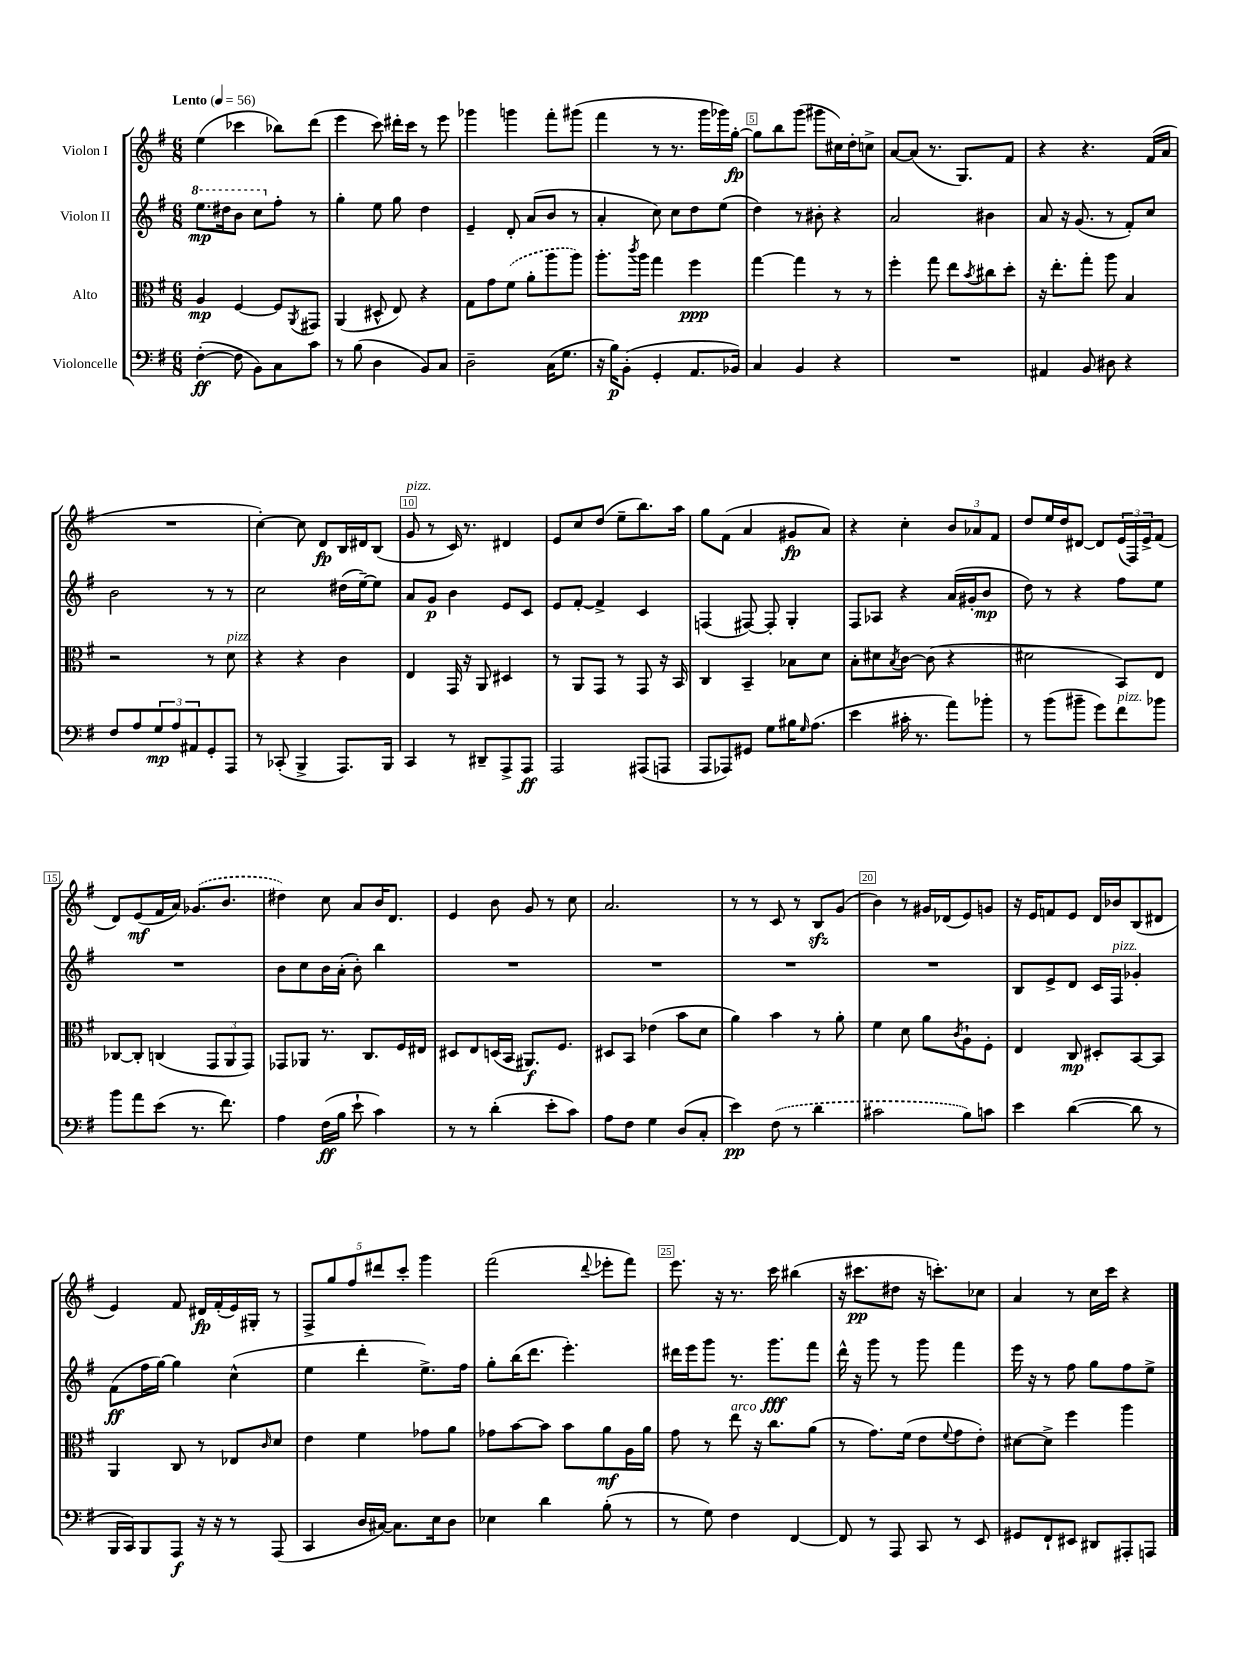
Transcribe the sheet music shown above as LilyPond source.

<<
\new StaffGroup <<
\new Staff = "s0" \with { instrumentName = "Violon I" } {
    \clef treble \key g \major \numericTimeSignature \time 6/8 \tempo "Lento" 4 = 56
    e''4( ces'''4 bes''8) d'''8( |
    e'''4 c'''8) dis'''16-. c'''16 r8 e'''8 |
    ges'''4 g'''4 fis'''8-. gis'''8( |
    fis'''4 r8 r8. g'''16 ges'''16) g''16~-.\fp |
    g''8 b''8 g'''8( gis'''8 cis''16) d''16-. c''8-> |
    a'8~ a'8( r8. g8.) fis'8 |
    r4 r4. fis'16( a'16 |
    R2. |
    c''4~-.) c''8 d'8\fp b16 dis'16 b8( |
    g'8^\markup { \italic "pizz." } r8 c'16) r8. dis'4 |
    e'8 c''8 d''8( e''8-- b''8.) a''16 |
    g''8 fis'8( a'4 gis'8\fp a'8) |
    r4 c''4-. \tuplet 3/2 { b'8 aes'8 fis'8 } |
    d''8 e''16 d''16 dis'8~ dis'8 \tuplet 3/2 { e'16( fis16) e'16-> } fis'8( |
    d'8) e'8\mf( fis'16 a'16) \once \slurDashed ges'8.( b'8. |
    dis''4) c''8 a'8 b'16 d'8. |
    e'4 b'8 g'8 r8 c''8 |
    a'2. |
    r8 r8 c'8 r8 b8\sfz g'8( |
    b'4) r8 gis'16 des'16( e'8) g'8 |
    r16 e'16 f'8 e'8 d'16 bes'16 b8( dis'8 |
    e'4) fis'8 dis'16\fp fis'16-.( e'16) gis16-. r8 |
    \tuplet 5/4 { fis8-> g''8 fis''8 dis'''8 c'''8-. } g'''4 |
    fis'''2( \appoggiatura { d'''8 } ees'''8-. fis'''8) |
    e'''8. r16 r8. c'''16 bis''4( |
    r16 cis'''8.\pp dis''8 r16 c'''8.-.) ces''8 |
    a'4 r8 c''16 c'''16 r4 \bar "|." |
}
\new Staff = "s1" \with { instrumentName = "Violon II" } {
    \clef treble \key g \major \numericTimeSignature \time 6/8
    \ottava #1 e'''8.\mp dis'''16 b''8 c'''8 \ottava #0 fis''8-. r8 |
    g''4-. e''8 g''8 d''4 |
    e'4-- d'8-. a'8( b'8 r8 |
    a'4-. c''8) c''8 d''8 e''8( |
    d''4) r8 bis'8-. r4 |
    a'2 bis'4 |
    a'8 r16 g'8.( r8 fis'8-.) c''8 |
    b'2 r8 r8 |
    c''2 dis''16( e''16~--) e''8 |
    a'8 g'8\p b'4 e'8 c'8 |
    e'8 fis'8~-. fis'4-> c'4 |
    f4( fis8~) fis8-. g4-. |
    fis8 aes8 r4 a'16( gis'16-. b'8\mp |
    d''8) r8 r4 fis''8 e''8 |
    R2. |
    b'8 c''8 b'16 a'16-.( b'8-.) b''4 |
    R2. |
    R2. |
    R2. |
    R2. |
    b8 e'8-> d'8 c'16 fis16^\markup { \italic "pizz." } ges'4-. |
    fis'8\ff( fis''16 g''16~) g''4 c''4-^( |
    e''4 d'''4-. e''8.->) fis''16 |
    g''8-. b''16( d'''8. e'''4.-.) |
    dis'''16 e'''16 g'''8 r8. g'''8.\fff fis'''8 |
    d'''16-^ r16 g'''8 r8 g'''8 fis'''4 |
    e'''16 r16 r8 fis''8 g''8 fis''8 e''8-> \bar "|." |
}
\new Staff = "s2" \with { instrumentName = "Alto" } {
    \clef alto \key g \major \numericTimeSignature \time 6/8
    a4\mp fis4~ fis8 \acciaccatura { a,8 } gis,8 |
    a,4( dis8-^ e8) r4 |
    g8 g'8 \once \slurDashed fis'8( a'8-. a''8 a''8) |
    a''8.-. \acciaccatura { c'''8 } a''16 g''4 fis''4\ppp |
    g''4~ g''4 r8 r8 |
    fis''4-. g''8 e''8 \acciaccatura { b'8 } cis''8 d''8-. |
    r16 e''8.-. g''8-. a''8 b4 |
    r2 r8 d'8^\markup { \italic "pizz." } |
    r4 r4 c'4 |
    e4 g,16 r16 a,8 dis4 |
    r8 a,8 g,8 r8 g,8 r16 b,16 |
    c4 b,4-- bes8 d'8 |
    b8-. dis'8 \acciaccatura { b8 } c'8~ c'8( r4 |
    dis'2 b,8) e8 |
    ces8~ ces8-. c4( \tuplet 3/2 { g,8 a,8 g,8) } |
    ges,8 aes,8 r8. c8. fis16 eis16 |
    dis8 e8 d16( b,16 ais,8.\f) fis8. |
    dis8 b,8 ees'4( b'8 d'8 |
    a'4) b'4 r8 a'8-. |
    fis'4 d'8 a'8 \acciaccatura { c'8 } a8-! fis8-. |
    e4 c8\mp dis8-. b,8~ b,8 |
    a,4 c8 r8 ees8 \grace { c'16 } d'8 |
    e'4 fis'4 ges'8 a'8 |
    ges'8 b'8~ b'8 b'8 a'8\mf a16 a'16 |
    g'8 r8 e''8^\markup { \italic "arco" } r16 c''8. a'8( |
    r8 g'8.) fis'16( e'8 \appoggiatura { fis'8 } g'8 e'8-.) |
    dis'8~ dis'8-> fis''4 a''4 \bar "|." |
}
\new Staff = "s3" \with { instrumentName = "Violoncelle" } {
    \clef bass \key g \major \numericTimeSignature \time 6/8
    fis4~-.\ff( fis8 b,8) c8 c'8 |
    r8 b8( d4 b,8) c8 |
    d2-- c16( g8. |
    r16 b16\p) b,8-.( g,4-. a,8. bes,16) |
    c4 b,4 r4 |
    R2. |
    ais,4 b,8 dis8 r4 |
    fis8 a8 \tuplet 3/2 { g8\mp a8 ais,8 } g,8-. a,,8 |
    r8 ces,8-.( b,,4-> a,,8.) b,,16 |
    c,4 r8 dis,8-- a,,8-> a,,8\ff |
    a,,2 ais,,8( a,,8 |
    a,,8 aes,,8) gis,8 g8 bis16 \grace { g16 } a8.( |
    e'4 cis'16-. r8. a'8) bes'8-. |
    r8 b'8( bis'8-- g'8) fis'8^\markup { \italic "pizz." } bes'8 |
    b'8 a'8 e'8( r8. fis'8.) |
    a4 fis16\ff( b16 e'8-! c'4) |
    r8 r8 d'4-.( e'8-. c'8) |
    a8 fis8 g4 d8( c8-. |
    e'4\pp) \once \slurDashed fis8( r8 d'4 |
    cis'2 b8) c'8 |
    e'4 d'4~( d'8 r8 |
    b,,16 c,16) b,,8 a,,8\f r16 r16 r8 a,,8( |
    c,4 d16 cis16~) cis8. e16 d8 |
    ees4 d'4 b8-.( r8 |
    r8 g8) fis4 fis,4~ |
    fis,8 r8 a,,8 c,8 r8 e,8 |
    gis,8 fis,8-! eis,8 dis,8 ais,,8-. a,,8 \bar "|." |
}
>>
>>
\layout { \context { \Score \override BarNumber.break-visibility = ##(#f #t #t) barNumberVisibility = #(every-nth-bar-number-visible 5) \override BarNumber.stencil = #(make-stencil-boxer 0.1 0.3 ly:text-interface::print) } }
